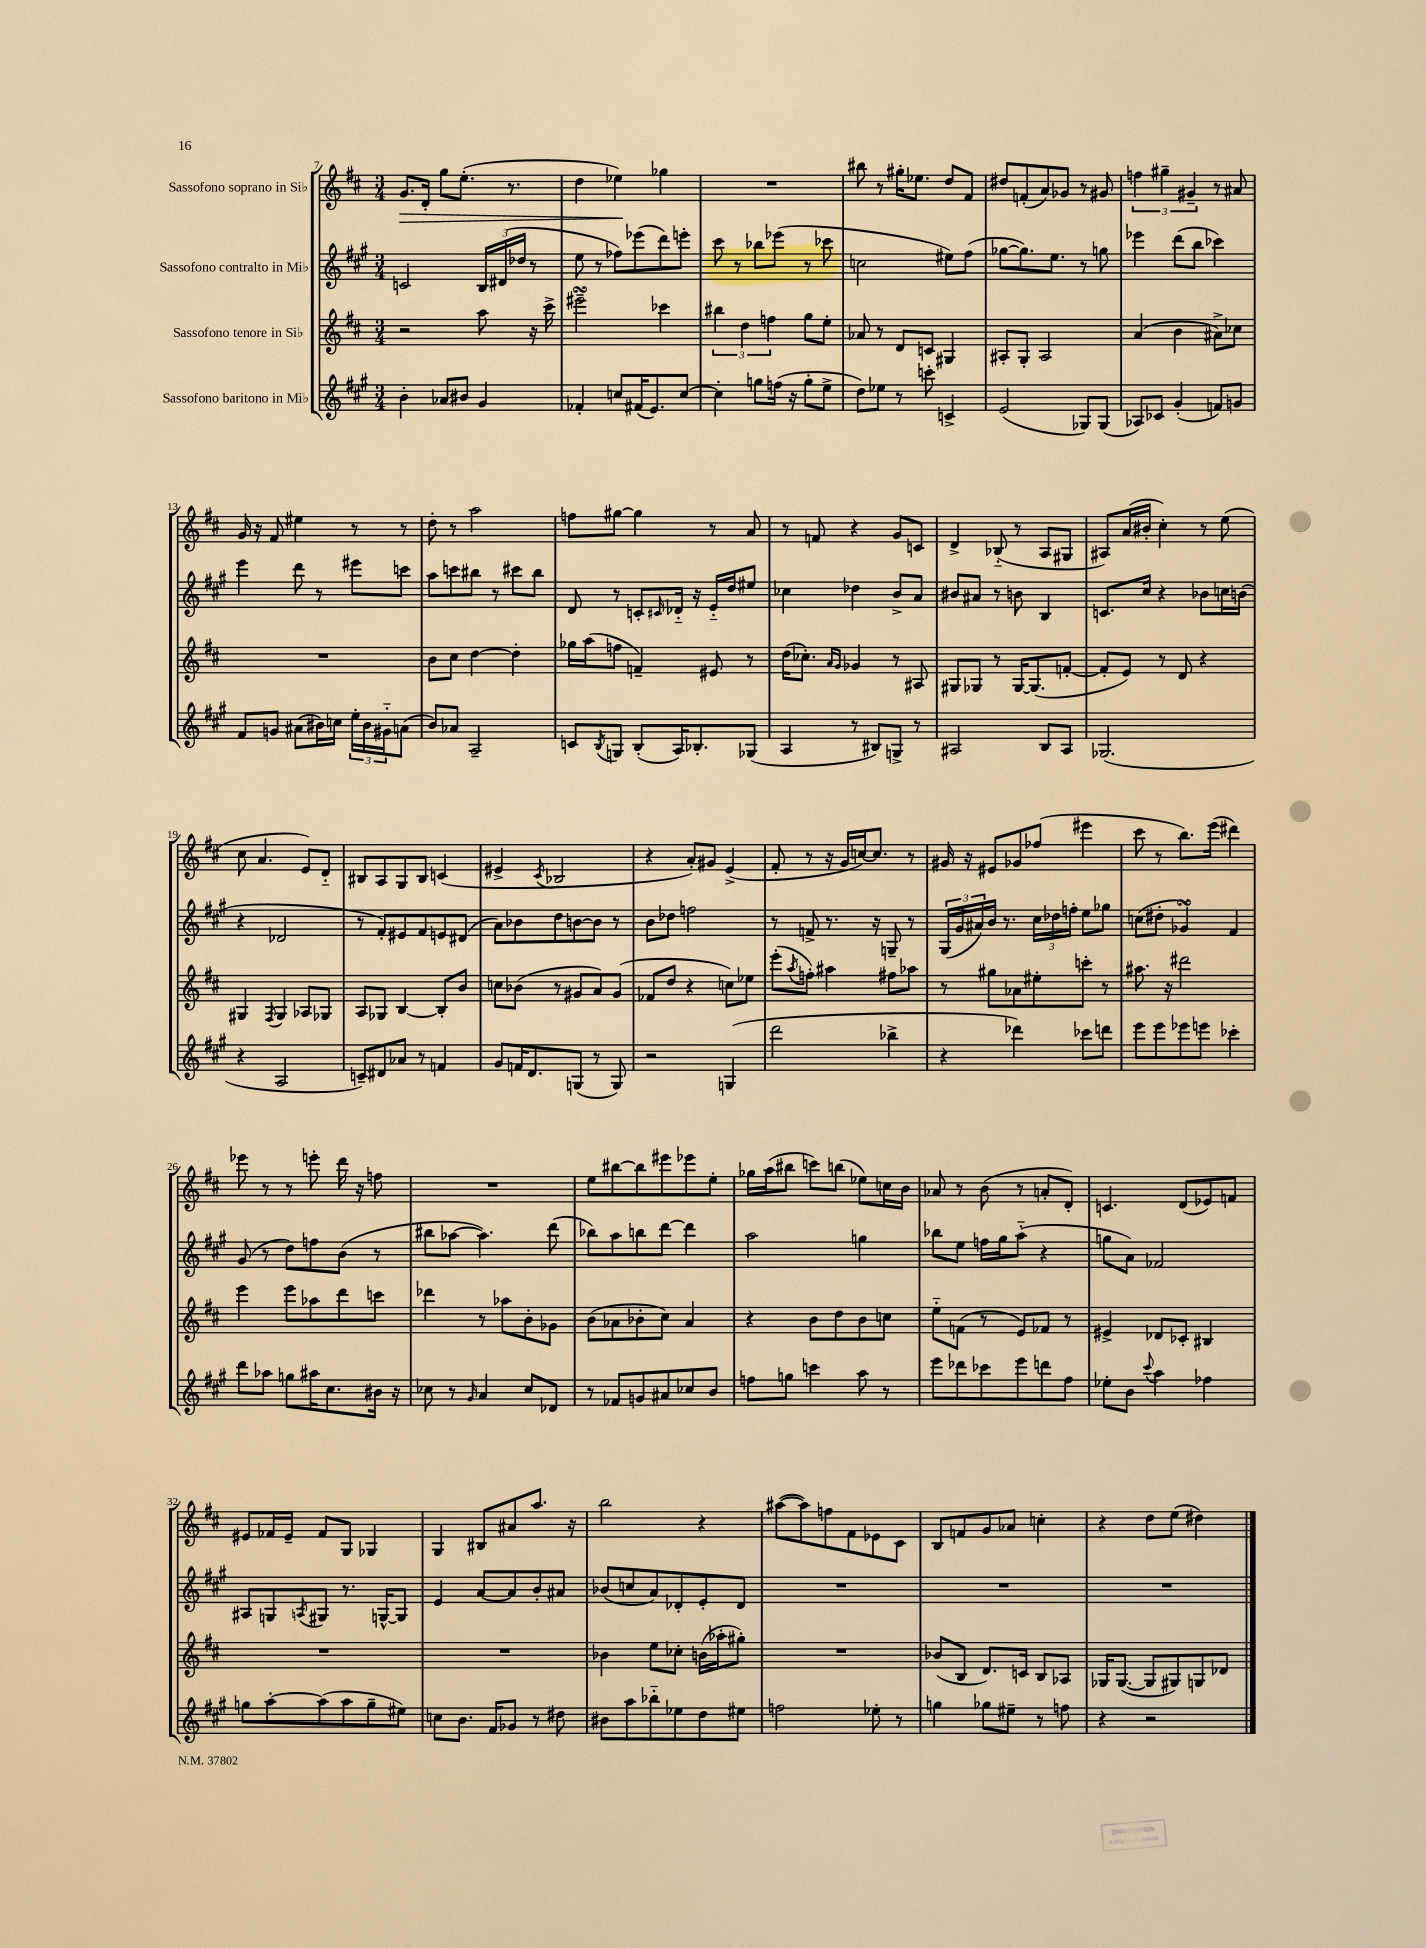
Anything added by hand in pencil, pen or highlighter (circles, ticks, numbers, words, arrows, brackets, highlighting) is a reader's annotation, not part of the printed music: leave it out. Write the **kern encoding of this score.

**kern	**kern	**kern	**kern
*staff4	*staff3	*staff2	*staff1
*clefG2	*clefG2	*clefG2	*clefG2
*k[f#c#g#]	*k[f#c#]	*k[f#c#g#]	*k[f#c#]
*M3/4	*M3/4	*M3/4	*M3/4
4b'	2r	2c	8.g
.	.	.	16d'
8a-	.	.	8gg
8b#	.	.	(8.ee'
4g#	8aa	24B	.
.	.	(24d#	.
.	.	.	8.r
.	.	24dd-	.
.	16r	8r	.
.	16ccc#^	.	.
=	=	=	=
4f-'	2eee#~	8ee	4dd
.	.	8r	.
8cc	.	8ff-)	4ee-)
(16f#	.	(8eee-	.
8.e)	.	.	.
.	4ccc-	8ddd)	4gg-
[8cc	.	8eee'	.
=	=	=	=
4cc']	6bb#	8ccc#	2.r
.	.	8r	.
.	6dd	.	.
8gg	.	8bb-	.
.	6ff	.	.
(16ff	.	(8eee-	.
16r	.	.	.
8gg'	8gg	8r	.
8ee^	8ee'	8ccc-	.
=	=	=	=
8dd)	8a-	2cc	8bb#
8ee-	8r	.	8r
8r	8d	.	16gg#'
.	.	.	8.ee-
8ccc'	8c	.	.
4c^	4G#	8ee#)	8dd
.	.	(8ff#	8f#
=	=	=	=
(2e	8A#'	[8gg-	8dd#
.	8G'	8.gg-])	(8f'
.	2A#	.	8a)
.	.	8.ee	.
.	.	.	8g-
8G-)	.	8r	8r
(8G-	.	8gg	8g#
=	=	=	=
8A-)	(4a	4eee-	6ff
8c-	.	.	.
.	.	.	6gg#~
(4g#'	4b	(8ddd	.
.	.	.	6g#~
.	.	8bb	.
8f)	8a#^)	4ccc-)	8r
8g	8cc-	.	8a#
=	=	=	=
8f#	2.r	4eee	16g
.	.	.	16r
8g	.	.	8f#
(8a#	.	8ddd	4ee#
16b#)	.	8r	.
16cc	.	.	.
24ee'	.	8eee#	8r
24b#	.	.	.
24g#'~	.	.	.
(8a	.	8ccc	8r
=	=	=	=
8b)	8b	8aa	8dd'
8a-	8cc#	8ccc	8r
2A~	[4dd	8bb#	2aa
.	.	8r	.
.	4dd']	8ccc#	.
.	.	8bb#	.
=	=	=	=
8c	16gg-	8d	8ff
.	(16aa	.	.
8qB	.	.	.
8G	8ff	8r	[8gg#
(8B'	4f~)	8c'	4gg#]
.	.	16qqc#	.
16A)	.	16d-'~	.
8.B-'	.	16r	.
.	8e#	16e'~	8r
.	.	16dd	.
(8G-	8r	8ee#	8a
=	=	=	=
4A	(16dd	4cc-	8r
.	8.cc-')	.	.
.	.	.	8f
.	16qqa	.	.
.	16qqg	.	.
8r	4g-	4dd-	4r
8B#)	.	.	.
8G^	8r	8b^	8g
8r	8A#	8a	8c
=	=	=	=
2A#	8G#	8b#	4d^
.	8G-	8a#	.
.	8r	8r	(8B-'~
.	[16G-	8b	8r
.	(8.G-]	.	.
8B	.	4B	8A
8A#	[8f'	.	8G#
=	=	=	=
(2.G-	8f']	8.c	8A#)
.	8e)	.	(16a
.	.	16cc#	16b#'
.	8r	4r	4cc#')
.	8d	.	.
.	4r	8b-	8r
.	.	16cc	(8ee
.	.	(16b	.
=	=	=	=
4r	4G#	4r	8cc#
.	.	.	4.a
.	8qF#	.	.
2A	4G#	2d-	.
.	8A-	.	8e)
.	8G-	.	8d'~
=	=	=	=
8c~)	8A	8r	8B#
8d#	8G-	8f#')	8A
8a-	[4B	8e#	8G
8r	.	8f#	8B#
4f	8B']	8e	(4c
.	8b	(8d#	.
=	=	=	=
8g#	8cc	8a)	4e#^
16f	(8b-	8b-	.
8.d	.	.	.
.	.	.	8qc#
.	8r	8dd	2B-
(8G	8g#	[8b	.
8r	8a)	8b]	.
8G)	(8g#	8r	.
=	=	=	=
2r	8f-	8b	4r
.	8dd	8dd-	.
.	4r	2ff	8a')
.	.	.	8g#
(4G	8cc)	.	(4e^
.	8ee-	.	.
=	=	=	=
2ddd	(8eee'	8r	8f#'
.	8qaa	.	.
.	8ff')	8f^	8r
.	4aa#	8.r	16r
.	.	.	16g
.	.	.	[16cc)
.	.	16r	8.cc]
4bb-^	8ff#	8G~	.
.	8aa-	8r	8r
=	=	=	=
4r	8r	(24G#	16g#
.	.	24g#	.
.	.	.	16r
.	.	24a#)	.
.	8gg#	16b	8e#
.	.	8.r	.
4ddd-)	8a-	.	8g-
.	8ee#'	24cc#	(8ff-
.	.	24dd-	.
.	.	24ff'	.
8ccc-	8ccc'	8ee	4eee#
8ddd	8r	8gg-	.
=	=	=	=
8eee	8.aa#	(8cc	8ccc#
8eee	.	8dd#'	8r
.	16r	.	.
8eee-	2ddd#	4g-)	8.bb)
8eee	.	.	.
.	.	.	(16eee
4ccc-'	.	4f#	4ddd#)
=	=	=	=
8ddd	4eee	(8g#	8eee-
8aa-	.	8r	8r
8gg	8eee	8dd)	8r
16aa#	8aa-	8ff	8eee'
8.cc#	.	.	.
.	8ddd	(8b	16ddd
.	.	.	16r
16b#	8ccc	8r	8ff
16r	.	.	.
=	=	=	=
8cc-	4ddd-	8bb#	2.r
8r	.	[8aa-	.
16qqg#	.	.	.
4a	8r	4.aa-])	.
.	8aa-	.	.
8cc-	8b'	.	.
8d-	8g-	(8ddd	.
=	=	=	=
8r	(8b	8bb-)	8ee
8f-	8a-	8aa	[8bb#
8g	8b-'	8bb	8bb#]
8a#	8cc#)	[8ddd	8eee#
8cc-	4a-	4ddd]	8eee-
8b	.	.	8ee'
=	=	=	=
8ff	4r	2aa	16gg-
.	.	.	(16aa
8gg	.	.	8bb#
4ccc	8b	.	8ccc)
.	8dd	.	(8bb
8aa	8b	4gg	8ee-)
8r	8cc	.	16cc
.	.	.	16b
=	=	=	=
8eee	8ee'~	8bb-	8a-
8ddd-	(8f	8ee	8r
8ccc-	8r	16ff	(8b
.	.	16gg#	.
8eee	8e)	(8aa'~	8r
8ddd	8f-	4r	8a'
8ff#	8r	.	8d')
=	=	=	=
8ee-'	4e#^	8gg	4.c
8b	.	8a)	.
8qqccc#	.	.	.
4aa	8d-	2f-	.
.	8c-'	.	(8d
4ff-	4B#	.	8e-)
.	.	.	8f
=	=	=	=
8gg	2.r	8A#	8e#
[8aa'	.	8G	16f-
.	.	.	16e#~
.	.	8qA	.
(8aa]	.	8G#	8f-
8aa	.	8.r	8G
8gg~	.	.	4G-
.	.	[16G^^	.
8ee#)	.	8G]	.
=	=	=	=
8cc	2.r	4e	4G
8.b	.	.	.
.	.	[8a	8B#
16f#	.	.	.
8g-	.	8a]	8a#
8r	.	8b'	8.aa
8dd#	.	8a#	.
.	.	.	16r
=	=	=	=
8b#	4b-	(8b-	2bb
8aa	.	8cc	.
8bb-'~	8ee	8a)	.
8ee-	8cc-'	8d-'	.
8dd	(16b	8e'	4r
.	16aa-'	.	.
8ee#	8gg#')	8d-	.
=	=	=	=
2ff	2.r	2.r	([8aa#
.	.	.	8aa#])
.	.	.	8ff
.	.	.	8f#
8ee-'	.	.	8e-
8r	.	.	8c#
=	=	=	=
4gg	(8b-	2.r	8B
.	8B	.	8f
8gg-	8.d)	.	8g
8ee#~	.	.	8a-
.	16c	.	.
8r	8B	.	4cc'
8ff	8A-	.	.
=	=	=	=
4r	16G-	2.r	4r
.	([8.G-	.	.
2r	8G-]	.	8dd
.	8G#)	.	(8ee
.	8G	.	4dd#)
.	8d-	.	.
==	==	==	==
*-	*-	*-	*-
